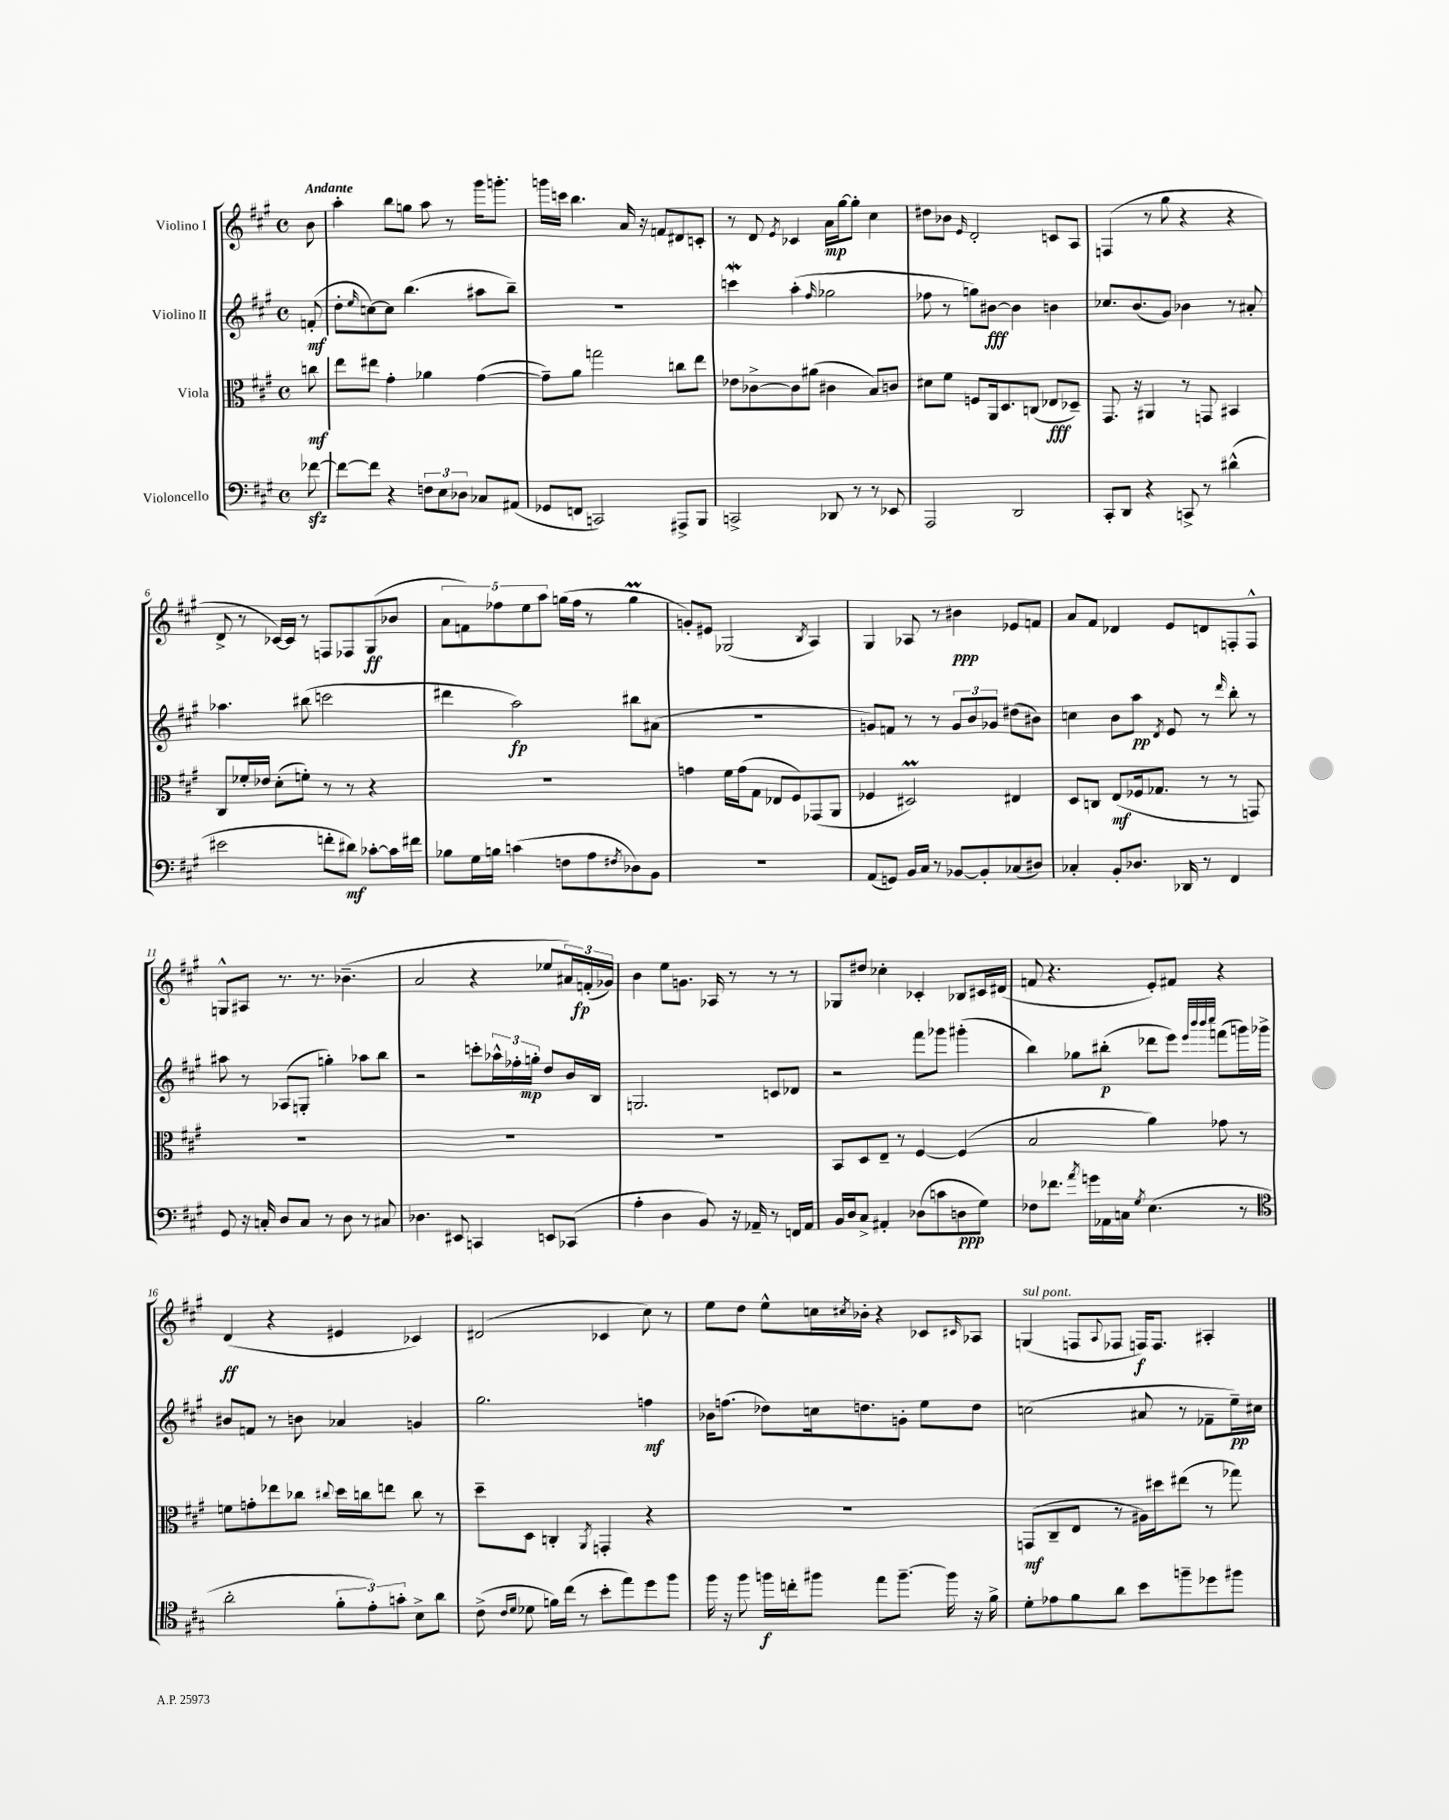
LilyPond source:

<<
\new StaffGroup <<
\new Staff = "s0" \with { instrumentName = "Violino I" } {
    \clef treble \key a \major \defaultTimeSignature \time 4/4 \partial 8 \tempo "Andante"
    b'8 |
    a''4-. b''8 g''8 a''8 r8 gis'''16 g'''8.-. |
    g'''16 c'''16 b''4. a'16 r16 f'8 dis'8 c'8-. |
    r8 d'8 \acciaccatura { e'8 } ces'4 a'16\mp gis''16~ gis''8-. cis''4 |
    dis''8 bes'8 \grace { e'16 } d'2-. c'8 a8 |
    f4( r8 gis''8 r4 r4 |
    d'8-> r8 ces'16~) ces'16 r8 f8 fes8 gis8\ff( bes'8 |
    \tuplet 5/4 { a'8 f'8) fes''8 e''8 a''8 } g''16( fes''16 r8 g''4\prall |
    g'8-.) eis'8 ges2( \acciaccatura { b8 } a4) |
    gis4 aes8 r8 bis'4\ppp ees'8 f'8 |
    a'8 fis'8 des'4 e'8 d'8 f8-. f8-^ |
    g8-^ ais8 r8. r8. bes'4.--( |
    a'2 r4 ees''8 \tuplet 3/2 { ais'16) f'16-.\fp( ges'16) } |
    b'4 e''8 g'8. aes16 r8 r8 r8 |
    ges8 dis''8 ces''4-. ces'4-. bes8 cis'16 dis'16( |
    f'8 r4. e'8-.) fis'8 r4 |
    d'4\ff( r4 eis'4 ces'4) |
    dis'2( ces'4 cis''8) r8 |
    e''8 d''8 e''8-^ c''16 \acciaccatura { cis''8 } bes'16-. r4 ces'8 \grace { cis'16 } aes8 |
    g4^\markup { \italic "sul pont." }( f8 \appoggiatura { a8 } fes8 f16\f) f8. ais4-. \bar "|." |
}
\new Staff = "s1" \with { instrumentName = "Violino II" } {
    \clef treble \key a \major \defaultTimeSignature \time 4/4 \partial 8
    f'8-.\mf( |
    d''8-. \grace { e''16 } c''8~) c''8 b''4.( ais''8 b''8--) |
    R1 |
    c'''4\mordent a''4-.( \grace { fis''16 } ges''2 |
    fes''8 r8 g''8) bis'8~\fff bis'4 b'4 |
    ces''8. b'8.( gis'8) bes'4 r8 ais'8-. |
    aes''4. bis''8( c'''2 |
    dis'''4 a''2\fp) bis''8 ais'8( |
    R1 |
    g'8) f'8 r8 r8 \tuplet 3/2 { g'8 b'8 ges'8 } dis''8( bis'8) |
    c''4 b'8 a''8\pp \acciaccatura { d'8 } e'8 r8 \grace { d'''16 } b''8-. r8 |
    ais''8 r8 aes8( g8-. g''4-.) aes''8 b''8 |
    r2 c'''8-. \tuplet 3/2 { aes''16-^ fes''16-. g''16-.\mp } d''8 b'16 b16 |
    g2. c'8 des'8 |
    r2 fis'''8 ges'''8 gis'''4-.( |
    b''4) ges''8 bis''8-.\p( des'''8 e'''8) \grace { e'''32 b'''32 b'''32 cis''''32 } f'''8( g'''16) ges'''16-> |
    bis'8 f'8 r8 b'8 aes'4 g'4 |
    gis''2. f''4\mf |
    bes'16 f''8.( des''8) c''16 d''8. g'8-. e''8 d''8 |
    c''2( ais'8 r8 fes'8-- e''16--\pp) cis''16 \bar "|." |
}
\new Staff = "s2" \with { instrumentName = "Viola" } {
    \clef alto \key a \major \defaultTimeSignature \time 4/4 \partial 8
    c''8\mf |
    e''8 eis''8 gis'4-. aes'4 gis'4~( |
    gis'8--) a'8 g''2 c''8 e''8 |
    ees'8 ces'8~-> ces'8 ais'8( cis'4 b8) c'8 |
    dis'8 fis'8 f8 a,16 d8. c8( ees8\fff des8--) |
    gis,8. r16 ais,4 r8 g,8 bis,4 |
    cis8 fes'16-. ees'16 d'8-.( f'8-.) r8 r8 r4 |
    R1 |
    g'4 fis'16 g'16( gis8 ees8 fis8) ges,8( a,8 |
    fes4 dis2\prall) eis4 |
    d8 c8 e8\mf( fes16 ges8. r8 r8 g,8) |
    R1 |
    R1 |
    R1 |
    b,8 d8 e8-- r8 fis4~ fis4( |
    b2 a'4) ges'8 r8 |
    f'8 g'8-. ees''8 ces''8 \appoggiatura { cis''8 } d''16 c''16 e''8 c''8 r8 |
    d''8-- d8 c4-. \acciaccatura { a,8 } g,4-. r4 |
    R1 |
    g,8\mf( cis8-- e8 r8 ais16) dis''16 eis''8( r8 ges''8) \bar "|." |
}
\new Staff = "s3" \with { instrumentName = "Violoncello" } {
    \clef bass \key a \major \defaultTimeSignature \time 4/4 \partial 8
    fes'8~\sfz |
    fes'8~ fes'8 r4 \tuplet 3/2 { f8 e8 des8 } ces8 ais,8( |
    ges,8 f,8 c,2) ais,,8-> b,,8 |
    c,2-> des,8 r8 r8 ees,8 |
    a,,2 d,2 |
    cis,8-. d,8 r4 c,8-> r8 dis'4-^( |
    eis'2 f'8-. dis'8\mf) ces'8~-. ces'16 fis'16 |
    bes8 gis16 b16 c'4( f8 a8 \acciaccatura { fis8 } des8) b,8 |
    R1 |
    a,8( g,8) b,16 cis16 r8 bes,8~ bes,8-. ces8( dis8) |
    ces4-. b,8-. des8. des,16 r8 fis,4 |
    gis,8 r16 c16-. d8 c8 r8 d8 r8 cis8 |
    des4. eis,8 c,4 e,8 ces,8( |
    a4-. d4 b,8) r16 aes,16-- r8 f,16 aes,16 |
    b,16 d16 cis8-> ais,4-. des8( c'8 d8\ppp gis8) |
    fes8 fes'8. \acciaccatura { a'8 } g'16 aes,16 c16 \acciaccatura { gis8 } e4.( r8 |
    \clef tenor a'2-. \tuplet 3/2 { fis'8-. e'8-.) g'8-. } b8-> a'8 |
    cis'8->( \grace { cis'16 d'16 } des'8 f'16) cis''16( r8 b'8-. e''8) d''8 fis''8 |
    fis''16 r16 fis''8 f''16\f c''16-. fis''8 e''8 fis''8.~-- fis''16 r16 fis'16-> |
    d'8-. ees'8 fis'8 a'8 b'8 f''8-- des''8 fis''8 \bar "|." |
}
>>
>>
